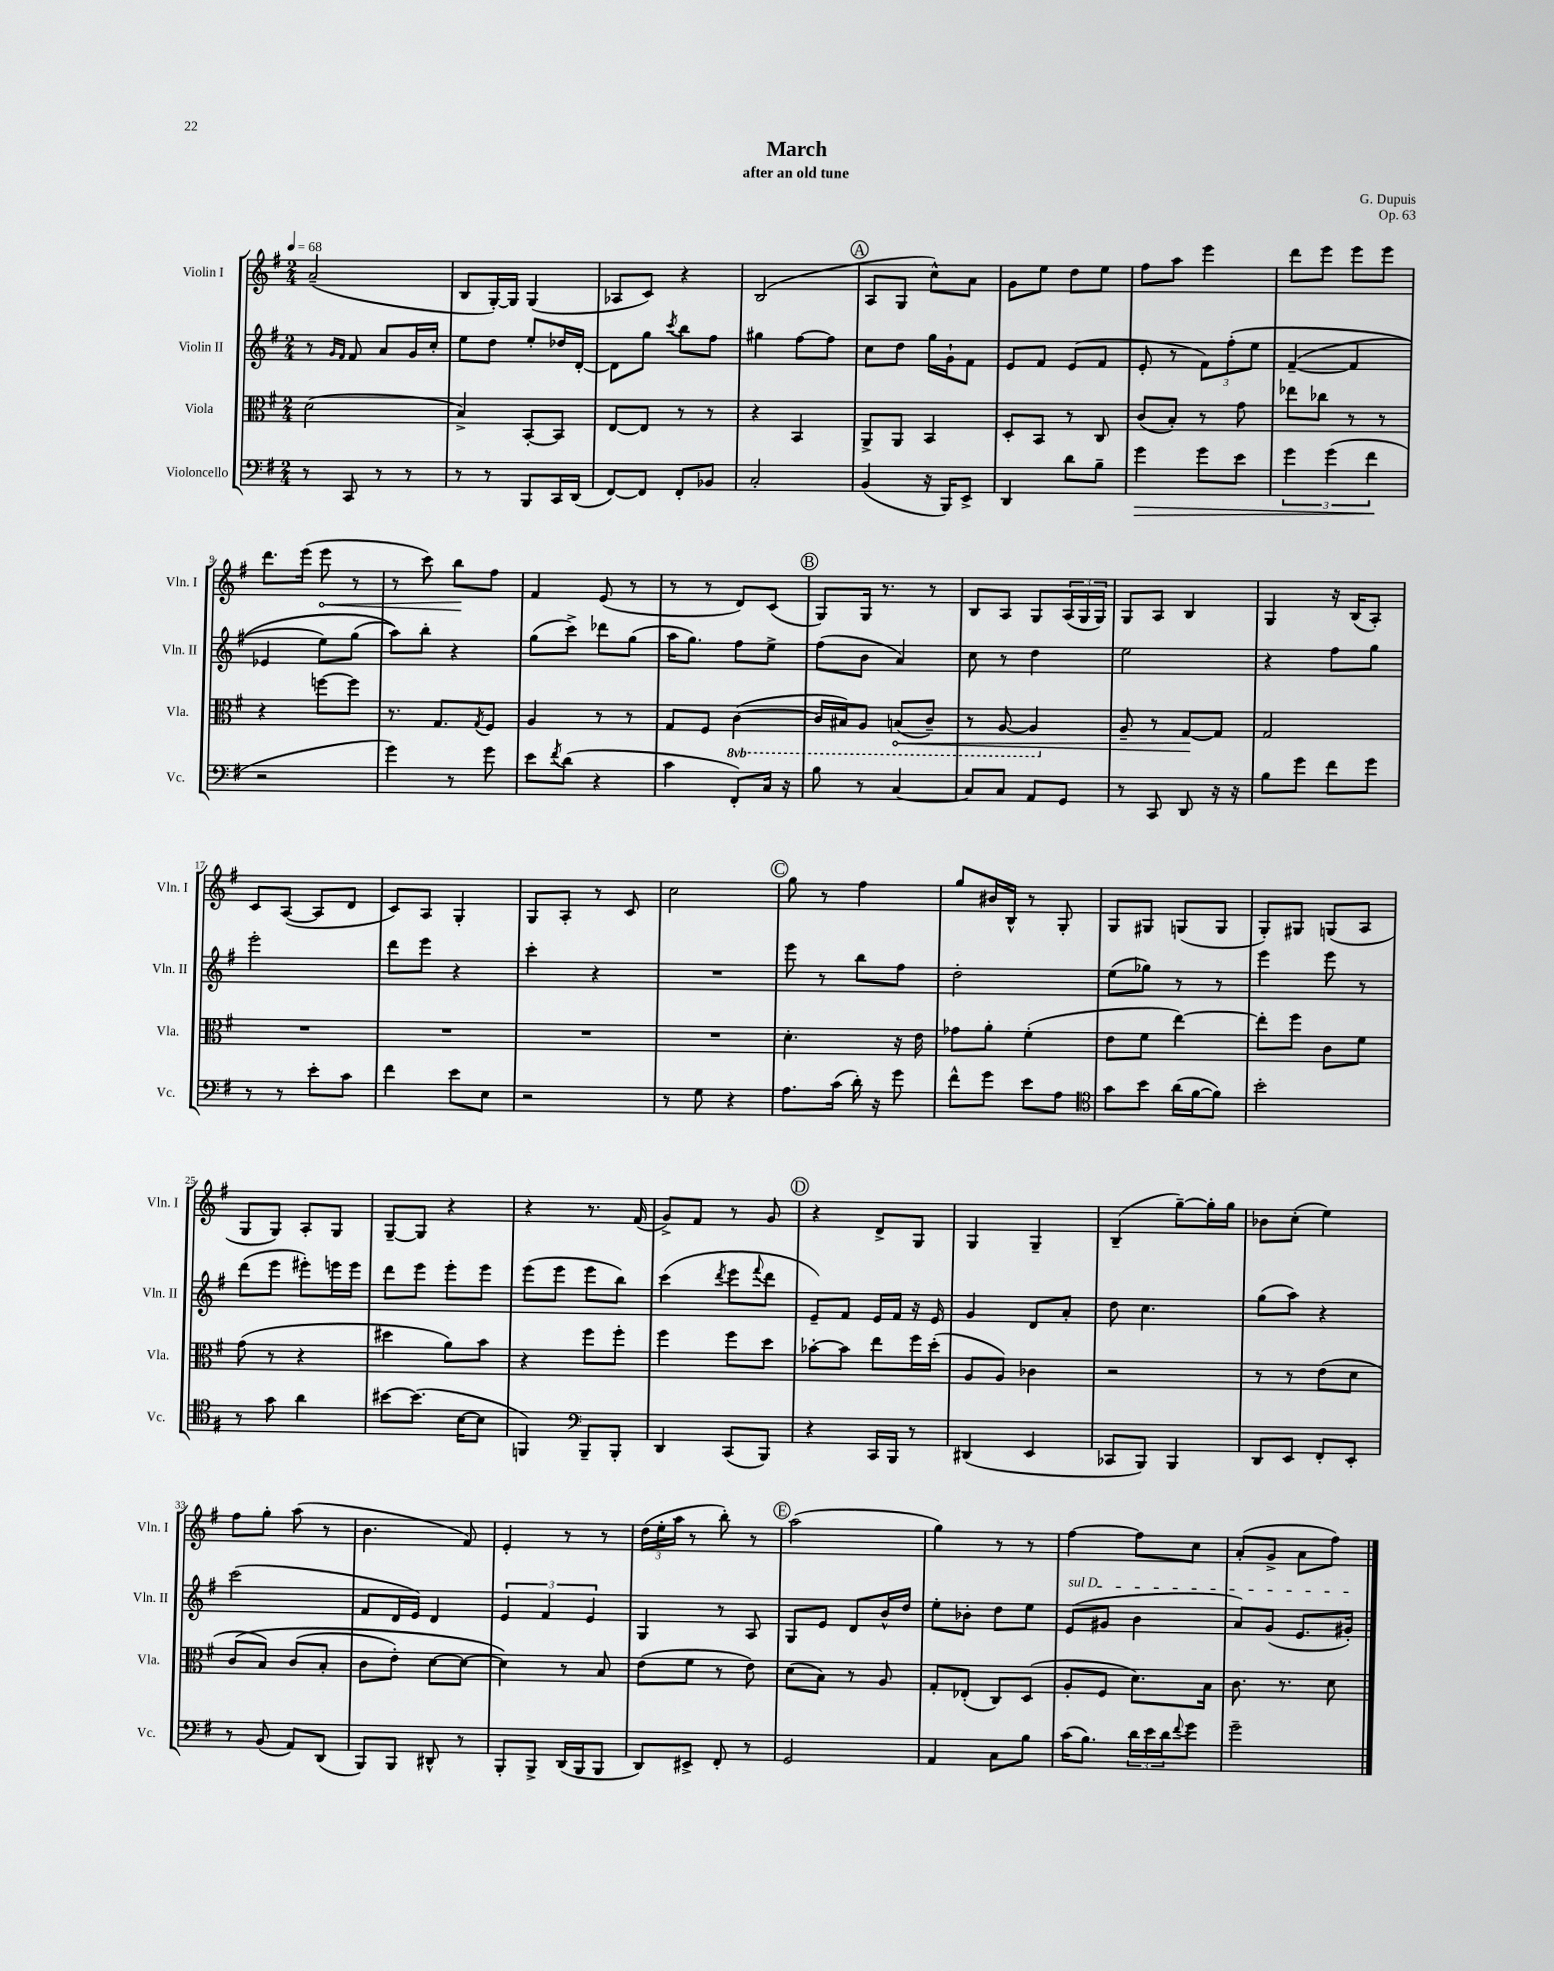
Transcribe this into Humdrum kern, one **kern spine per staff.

**kern	**dynam	**kern	**dynam	**kern	**kern	**dynam
*part4	*part4	*part3	*part3	*part2	*part1	*part1
*staff4	*staff4	*staff3	*staff3	*staff2	*staff1	*staff1
*I"Violoncello	*	*I"Viola	*	*I"Violin II	*I"Violin I	*
*I'Vc.	*	*I'Vla.	*	*I'Vln. II	*I'Vln. I	*
*clefF4	*	*clefC3	*	*clefG2	*clefG2	*
*k[f#]	*	*k[f#]	*	*k[f#]	*k[f#]	*
*M2/4	*	*M2/4	*	*M2/4	*M2/4	*
*MM68	*	*MM68	*	*MM68	*MM68	*
=1	=1	=1	=1	=1	=1	=1
8r	.	(2d\	.	8r	(2a~/	.
.	.	.	.	16qqg/LL	.	.
.	.	.	.	16qqf#/JJ	.	.
8CC/	.	.	.	8f#/	.	.
8r	.	.	.	8a/L	.	.
8r	.	.	.	16g/L	.	.
.	.	.	.	16cc'/JJ	.	.
=2	=2	=2	=2	=2	=2	=2
8r	.	4B^/)	.	8ee\L	8B/L	.
8r	.	.	.	8dd\J	[16G'/L)	.
.	.	.	.	.	16G/JJ]	.
8BBB/L	.	[8BB'/L	.	8ee'/L	(4G/	.
16CC/L	.	8BB/J]	.	16dd-X/L	.	.
(16DD/JJ	.	.	.	[16d'/JJ	.	.
=3	=3	=3	=3	=3	=3	=3
[8FF#/L)	.	[8E/L	.	8d\L]	8A-X/L	.
8FF#/J]	.	8E/J]	.	8gg\J	8c/J)	.
.	.	.	.	8qccc/	.	.
8FF#'/L	.	8r	.	8bb\L	4r	.
8BB-X/J	.	8r	.	8ff#\J	.	.
=4	=4	=4	=4	=4	=4	=4
2C'/	.	4r	.	4gg#X\	(2B/	.
.	.	4BB/	.	[8ff#\L	.	.
.	.	.	.	8ff#\J]	.	.
!!LO:REH:place=s1:t=A
=5	=5	=5	=5	=5	=5	=5
(4BB/	.	8AA^/L	.	8cc\L	8A/L	.
.	.	8AA/J	.	8dd\J	8G/J	.
16r	.	4BB/	.	16gg\LL	8cc^^\L)	.
16BBB/KL)	.	.	.	16g`\J	.	.
8EE^/J	.	.	.	8f#\J	8a\J	.
=6	=6	=6	=6	=6	=6	=6
4DD/	.	8D'/L	.	8e/L	8g\L	.
.	.	8BB/J	.	8f#/J	8ee\J	.
8d\L	.	8r	.	(8e/L	8dd\L	.
8B~\J	.	8C/	.	8f#/J	8ee\J	.
=7	=7	=7	=7	=7	=7	=7
!	!LO:HP:b	!	!	!	!	!
4g\	>	(8c/L	.	8e'/	8ff#\L	.
.	.	8B'/J)	.	8r	8aa\J	.
8g\L	.	8r	.	12f#\L)	4eee\	.
.	.	.	.	(12ff#'\	.	.
8e\J	.	8g\	.	.	.	.
.	.	.	.	12ee\J	.	.
=8	=8	=8	=8	=8	=8	=8
6g\	.	8ee-X\L	.	([4f#~/	8ddd\L	.
.	.	8cc-X\J	.	.	8eee\J	.
(6g\	.	.	.	.	.	.
.	.	8r	.	4f#/]	8eee\L	.
6f#\	.	.	.	.	.	.
.	.	8r	.	.	8eee\J	.
.	]	.	.	.	.	.
!!LO:LB:g=z
=9	=9	=9	=9	=9	=9	=9
2r	.	4r	.	4e-X/	8.ddd\L	.
.	.	.	.	.	(16eee\Jk	.
!	!	!	!	!	!	!LO:HP:b
.	.	[8ffn\L	.	8ee\L)	8eee\	<
.	.	8ff\J]	.	(8gg\J	8r	.
=10	=10	=10	=10	=10	=10	=10
4g\)	.	8.r	.	8aa\L))	8r	.
.	.	.	.	8bb'\J	8ccc\)	.
.	.	8.G/L	.	.	.	.
8r	.	.	.	4r	8bb\L	.
.	.	8qG/	.	.	.	.
8g\	.	8F#/J	.	.	8ff#\J	[
=11	=11	=11	=11	=11	=11	=11
8e\L	.	4A/	.	(8gg\L	4f#/	.
8qf#/	.	.	.	.	.	.
(8d\J	.	.	.	8ccc^\J)	.	.
4r	.	8r	.	8ddd-X\L	(8e/	.
.	.	8r	.	(8gg\J	8r	.
=12	=12	=12	=12	=12	=12	=12
4c\	.	8G/L	.	16aa\KL	8r	.
.	.	.	.	8.gg\J)	.	.
.	.	8F#/J	.	.	8r	.
*	*	*8ba	*	*	*	*
8FF#'/L)	.	([4C\	.	8ff#\L	8d/L)	.
16C/Jk	.	.	.	8ee^\J	(8c/J	.
16r	.	.	.	.	.	.
!!LO:REH:place=s1:t=B
=13	=13	=13	=13	=13	=13	=13
8B\	.	16C/LL]	.	(8ff#\L	8G/L)	.
.	.	16BB#X/J)	.	.	.	.
8r	.	8AA/J	.	8b\J	16G/Jk	.
.	.	.	.	.	8.r	.
!	!	!	!LO:HP:b	!	!	!
[4C/	.	(8BBn/L	<	4a/)	.	.
.	.	8C~/J)	.	.	8r	.
=14	=14	=14	=14	=14	=14	=14
8C/L]	.	8r	.	8cc\	8B/L	.
8C/J	.	[8AA/	.	8r	8A/J	.
8AA/L	.	4AA/]	.	4dd\	8G/L	.
8GG/J	.	.	.	.	(24A/L	.
.	.	.	.	.	24G/	.
.	.	.	.	.	24G/JJ)	.
=15	=15	=15	=15	=15	=15	=15
*	*	*X8ba	*	*	*	*
8r	.	8A~/	.	2ee\	8G/L	.
8CC/	.	8r	.	.	8A/J	.
8DD/	.	[8G/L	.	.	4B/	.
16r	.	8G/J]	[	.	.	.
16r	.	.	.	.	.	.
=16	=16	=16	=16	=16	=16	=16
8B\L	.	2G/	.	4r	4G/	.
8g\J	.	.	.	.	.	.
8f#\L	.	.	.	8ff#\L	16r	.
.	.	.	.	.	(16B/KL	.
8g\J	.	.	.	8gg\J	8A'/J)	.
!!LO:LB:g=z
=17	=17	=17	=17	=17	=17	=17
8r	.	2r	.	2eee'\	8c/L	.
8r	.	.	.	.	([8A/J	.
8e'\L	.	.	.	.	8A/L]	.
8c\J	.	.	.	.	8d/J	.
=18	=18	=18	=18	=18	=18	=18
4f#\	.	2r	.	8ddd\L	8c/L)	.
.	.	.	.	8eee\J	8A/J	.
8e\L	.	.	.	4r	4G'/	.
8E\J	.	.	.	.	.	.
=19	=19	=19	=19	=19	=19	=19
2r	.	2r	.	4ccc'\	8G/L	.
.	.	.	.	.	8A'/J	.
.	.	.	.	4r	8r	.
.	.	.	.	.	8c/	.
=20	=20	=20	=20	=20	=20	=20
8r	.	2r	.	2r	2cc\	.
8G\	.	.	.	.	.	.
4r	.	.	.	.	.	.
!!LO:REH:place=s1:t=C
=21	=21	=21	=21	=21	=21	=21
8.A\L	.	4.d'\	.	8eee\	8gg\	.
.	.	.	.	8r	8r	.
(16c\Jk	.	.	.	.	.	.
16d'\)	.	.	.	8bb\L	4ff#\	.
16r	.	.	.	.	.	.
8g\	.	16r	.	8ff#\J	.	.
.	.	16e\	.	.	.	.
=22	=22	=22	=22	=22	=22	=22
8f#^^\L	.	8g-X\L	.	2dd'\	8gg/L	.
8g\J	.	8a'\J	.	.	16b#X/L	.
.	.	.	.	.	16B^^/JJ	.
8e\L	.	(4f#'\	.	.	8r	.
8A\J	.	.	.	.	8G'/	.
=23	=23	=23	=23	=23	=23	=23
*clefC4	*	*	*	*	*	*
8g\L	.	8e\L	.	(8ee\L	8G/L	.
8b\J	.	8f#\J	.	8gg-X\J)	8G#X/J	.
(16a\LL	.	[4ee\)	.	8r	(8Gn/L	.
[16f#\J	.	.	.	.	.	.
8f#\J])	.	.	.	8r	8G/J	.
=24	=24	=24	=24	=24	=24	=24
2b'\	.	8ee'\L]	.	4eee\	8G'/L)	.
.	.	8ff#\J	.	.	8G#X/J	.
.	.	8c\L	.	8eee\	(8Gn/L	.
.	.	8f#\J	.	8r	8A/J	.
!!LO:LB:g=z
=25	=25	=25	=25	=25	=25	=25
8r	.	(8g\	.	(8ddd\L	8G/L	.
8g\	.	8r	.	8eee\J	8G/J)	.
4a\	.	4r	.	8eee#X'\L)	8A'/L	.
.	.	.	.	16eeen\L	8G/J	.
.	.	.	.	16eee\JJ	.	.
=26	=26	=26	=26	=26	=26	=26
[8b#X\L	.	4dd#X\	.	8ddd\L	[8G~/L	.
(8.b#\J]	.	.	.	8eee\J	8G/J]	.
.	.	8a\L)	.	8eee'\L	4r	.
[16B\KL	.	.	.	.	.	.
8B\J]	.	8b\J	.	8eee\J	.	.
=27	=27	=27	=27	=27	=27	=27
4FFn/)	.	4r	.	(8eee\L	4r	.
.	.	.	.	8eee\J	.	.
*clefF4	*	*	*	*	*	*
8BBB~/L	.	8ff#\L	.	8eee\L	8.r	.
8BBB'/J	.	8ff#'\J	.	8bb\J)	.	.
.	.	.	.	.	(16f#/	.
=28	=28	=28	=28	=28	=28	=28
4DD/	.	4ff#\	.	(4ccc\	8g^/L)	.
.	.	.	.	.	8f#/J	.
.	.	.	.	8qddd/	.	.
(8CC/L	.	8ff#\L	.	8eee\L	8r	.
.	.	.	.	8qqfff#/	.	.
8BBB/J)	.	8dd\J	.	8ddd\J	8g/	.
!!LO:REH:place=s1:t=D
=29	=29	=29	=29	=29	=29	=29
4r	.	[8b-X'\L	.	8e~/L)	4r	.
.	.	8b-\J]	.	8f#/J	.	.
16CC/LL	.	8ee\L	.	16e/LL	8d^/L	.
16BBB/JJ	.	.	.	16f#/JJ	.	.
8r	.	16ff#\L	.	16r	8G/J	.
.	.	(16dd'\JJ	.	16e/	.	.
=30	=30	=30	=30	=30	=30	=30
(4DD#X/	.	8A/L	.	4g/	4G/	.
.	.	8A/J)	.	.	.	.
4EE/	.	4c-X\	.	8d/L	4G~/	.
.	.	.	.	8a'/J	.	.
=31	=31	=31	=31	=31	=31	=31
8CC-X/L	.	2r	.	8dd\	(4B~/	.
8BBB/J)	.	.	.	4.cc\	.	.
4BBB/	.	.	.	.	[8gg~\L)	.
.	.	.	.	.	16gg'\L]	.
.	.	.	.	.	16gg\JJ	.
=32	=32	=32	=32	=32	=32	=32
8DD/L	.	8r	.	(8gg\L	8b-X\L	.
8EE/J	.	8r	.	8aa\J)	(8cc'\J	.
8FF#'/L	.	(8e\L	.	4r	4ee\)	.
8EE'/J	.	8d\J	.	.	.	.
!!LO:LB:g=z
=33	=33	=33	=33	=33	=33	=33
8r	.	(8c/L	.	(2ccc\	8ff#\L	.
(8BB/	.	8B/J)	.	.	8gg'\J	.
8AA/L)	.	(8c/L	.	.	(8aa\	.
(8DD/J	.	8B'/J	.	.	8r	.
=34	=34	=34	=34	=34	=34	=34
8BBB/L)	.	8c\L	.	8f#/L	4.b\	.
8BBB/J	.	8e'\J)	.	16d/L	.	.
.	.	.	.	16e/JJ)	.	.
8DD#X^^/	.	[8d\L	.	4d/	.	.
8r	.	8d\J_	.	.	8f#/)	.
=35	=35	=35	=35	=35	=35	=35
8BBB'/L	.	4d\])	.	6e/	4e'/	.
8BBB^/J	.	.	.	.	.	.
.	.	.	.	6f#/	.	.
(16DD/LL	.	8r	.	.	8r	.
16BBB/J	.	.	.	.	.	.
.	.	.	.	6e/	.	.
8BBB/J	.	8B/	.	.	8r	.
=36	=36	=36	=36	=36	=36	=36
8DD/L)	.	(8e\L	.	4G/	(24dd\LL	.
.	.	.	.	.	24ee'\	.
.	.	.	.	.	24aa\JJ	.
8EE#X^/J	.	8f#\J	.	.	8r	.
8FF#'/	.	8r	.	8r	8bb'\)	.
8r	.	8e\)	.	8A/	8r	.
!!LO:REH:place=s1:t=E
=37	=37	=37	=37	=37	=37	=37
2GG/	.	(8d\L	.	8G/L	(2aa\	.
.	.	8B\J)	.	8e/J	.	.
.	.	8r	.	8d/L	.	.
.	.	8A/	.	16b^^/L	.	.
.	.	.	.	16dd/JJ	.	.
=38	=38	=38	=38	=38	=38	=38
4AA/	.	8G'/L	.	8ee'\L	4gg\)	.
.	.	(8E-X'/J	.	8b-X'\J	.	.
8C\L	.	8C/L)	.	8dd\L	8r	.
8B\J	.	(8D/J	.	8ee\J	8r	.
=39	=39	=39	=39	=39	=39	=39
!	!	!	!	!LO:TX:a:i:t=sul D	!	!
(16c\KL	.	8A'/L	.	(8e/L	[4ff#\	.
8.B\J)	.	.	.	.	.	.
.	.	8F#/J	.	8g#X/J	.	.
24d\LL	.	8.d\L)	.	4b\	8ff#\L]	.
24e\	.	.	.	.	.	.
24d\J	.	.	.	.	.	.
8qqf#/	.	.	.	.	.	.
8g\J	.	.	.	.	8cc\J	.
.	.	16B\Jk	.	.	.	.
=40	=40	=40	=40	=40	=40	=40
2g~\	.	8.c\	.	8a/L)	(8a'/L	.
.	.	.	.	(8g/J	8g^/J	.
.	.	8.r	.	.	.	.
.	.	.	.	8.e/L	8a\L	.
.	.	8d\	.	.	8ff#\J)	.
.	.	.	.	16g#X'/Jk)	.	.
==	==	==	==	==	==	==
*-	*-	*-	*-	*-	*-	*-
